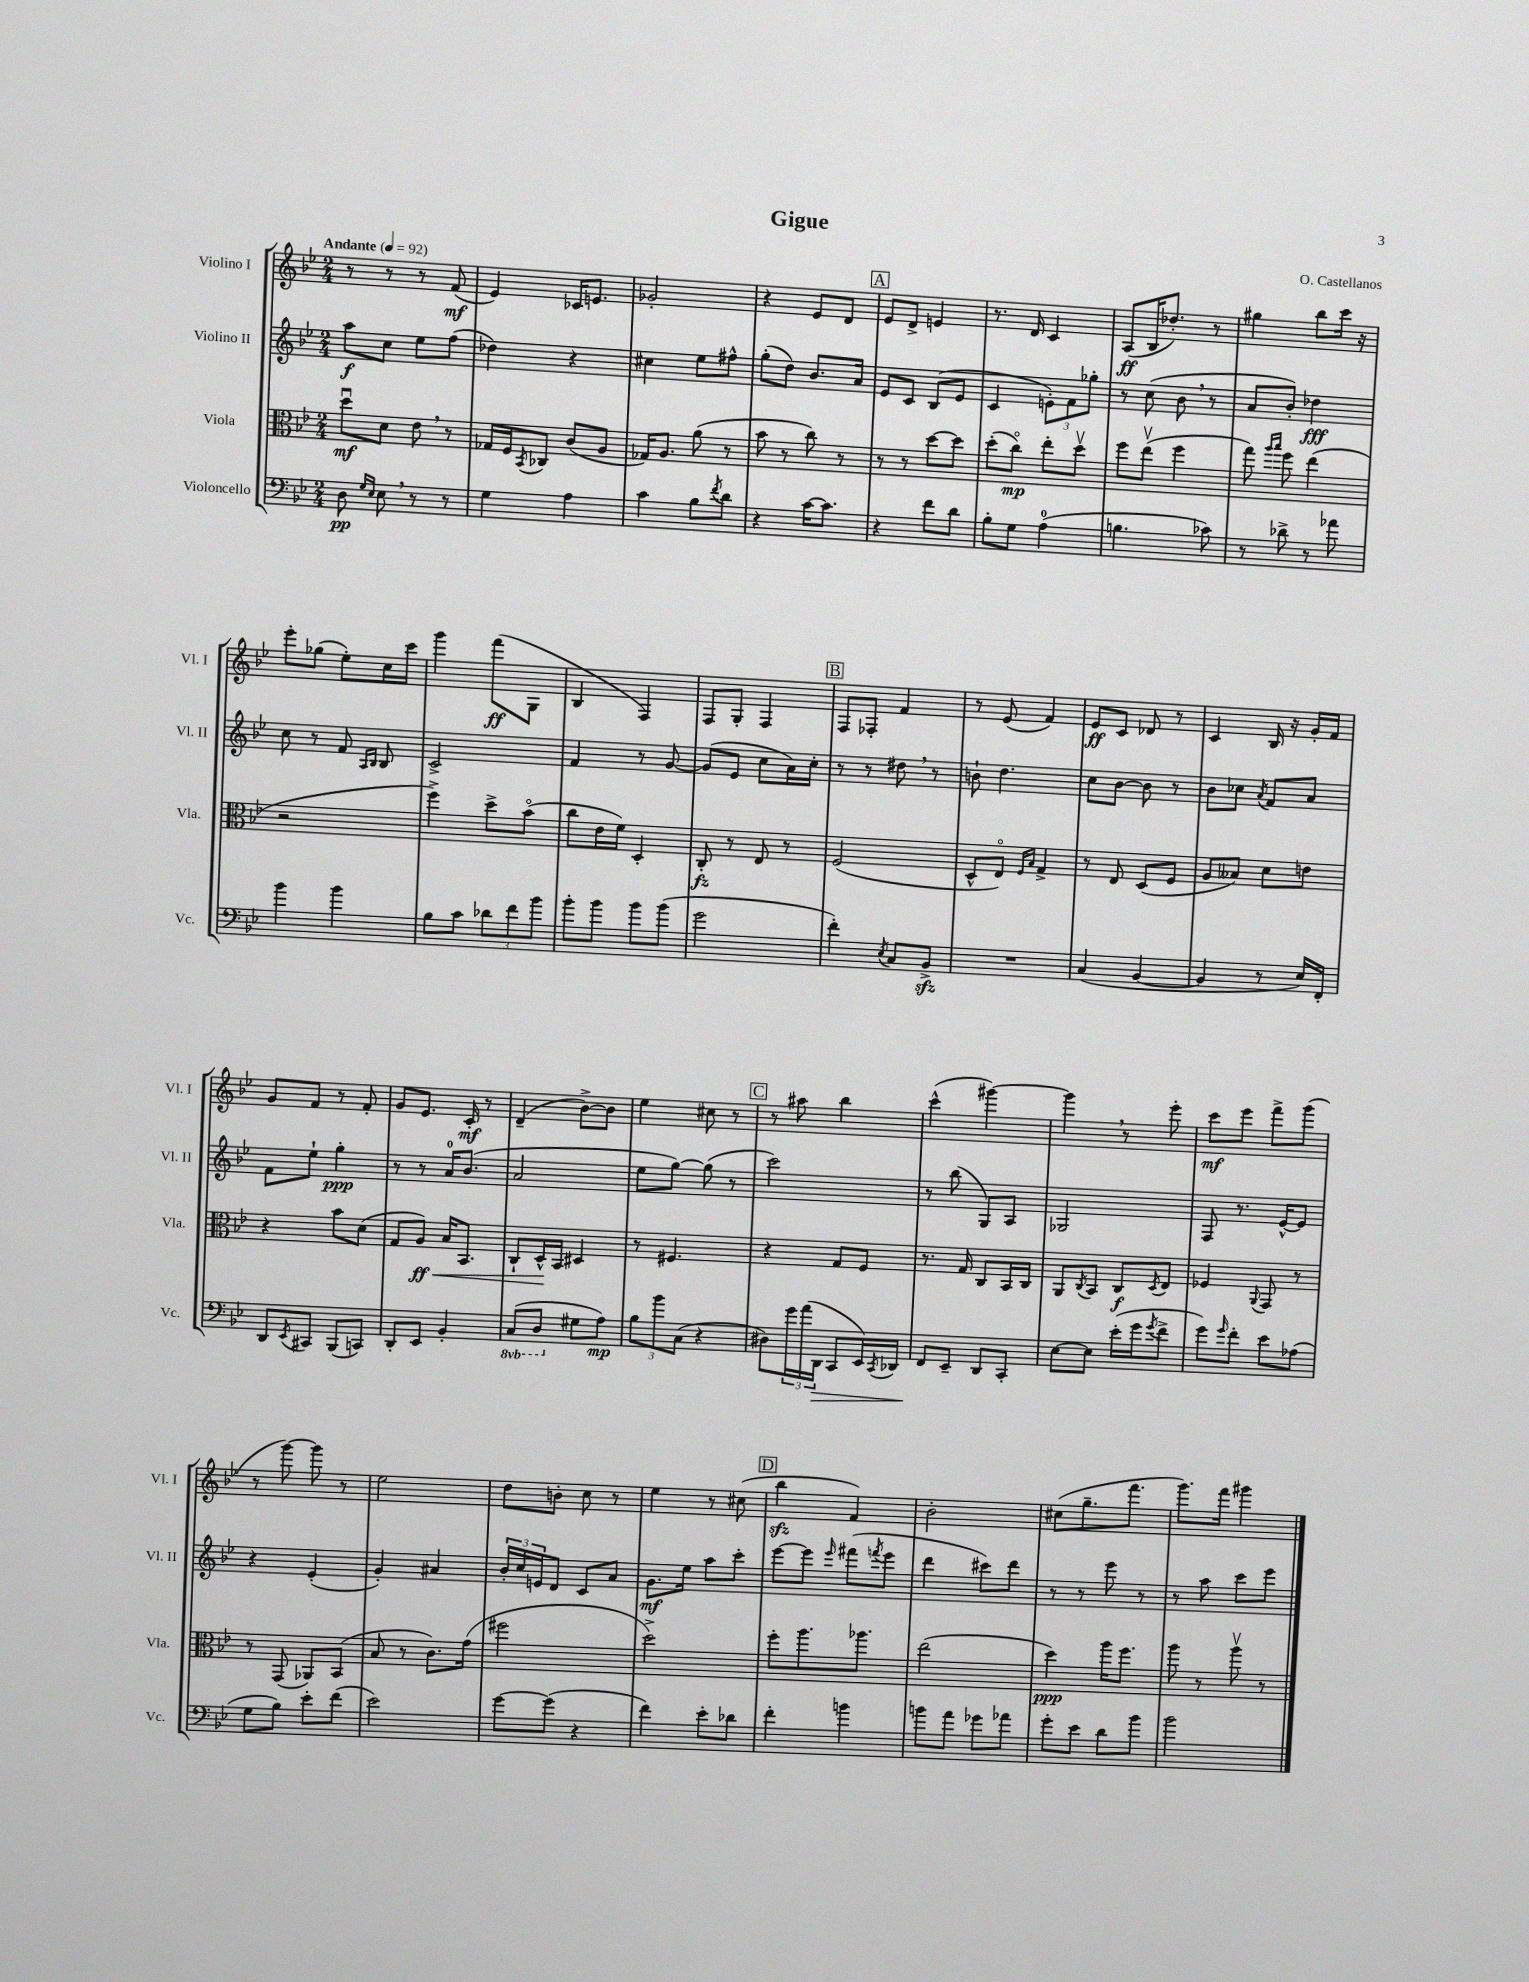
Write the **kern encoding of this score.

**kern	**kern	**kern	**kern
*staff4	*staff3	*staff2	*staff1
*clefF4	*clefC3	*clefG2	*clefG2
*k[b-e-]	*k[b-e-]	*k[b-e-]	*k[b-e-]
*M2/4	*M2/4	*M2/4	*M2/4
*MM92	*MM92	*MM92	*MM92
8D	8ddu	8aa	8r
16qqG	.	.	.
16qqE-	.	.	.
8E-	8d	8cc	8r
8r	8e-	8ee-	8r
8r	8r	(8ff	(8f
=	=	=	=
4G	16G-	4dd-)	4e-)
.	16F	.	.
.	8qBB-	.	.
.	8C-	.	.
4A	(8c	4r	16c-
.	.	.	8.e
.	8A	.	.
=	=	=	=
4c	16G-)	4cc#	2g-'
.	8.A	.	.
8B-	(8a	8ee-	.
8qf	.	.	.
8d	8r	8ff#^^	.
=	=	=	=
4r	8b-	(8gg'	4r
.	8r	8dd)	.
[16c	8cc)	8.b-	8e-
8.c]	.	.	.
.	8r	.	8d
.	.	16a	.
=	=	=	=
4r	8r	8e-	8e-
.	8r	8c	8d^
8f	[8dd	(8B-	4e
8d	8dd]	8e-	.
=	=	=	=
8B-'	(8dd'	4c	8.r
8G	8cco)	.	.
.	.	.	16d
(4A	8ee-'	12e')	4c
.	.	12f	.
.	8ddv	.	.
.	.	12gg-'	.
=	=	=	=
4.B	8ff	8r	(8A
.	(8ee-v	(8cc	16B-
.	.	.	8.dd-')
.	4ff	8b-	.
8c-)	.	8r	8r
=	=	=	=
8r	8gg)	8a	4gg#
.	16qqaa	.	.
.	16qqbb-	.	.
8d-^	8ff	8b-')	.
8r	(4ee-	4dd-	8bb-
8a-	.	.	16ccc
.	.	.	16r
=	=	=	=
4b-	2r	8cc	8eee-'
.	.	8r	(8gg-
4b-	.	8f	8ee-')
.	.	16qqA	.
.	.	16qqB-	.
.	.	8B-	16cc
.	.	.	16ccc
=	=	=	=
8B-	4ff^)	2c^	4ggg
8c	.	.	.
12d-	8dd^	.	(8fff
12f	.	.	.
.	(8b-o	.	8G
12b-	.	.	.
=	=	=	=
8b-'	8cc	4f	4B-
8b-	16e-	.	.
.	16f)	.	.
8b-	4D'	8r	4F)
(8b-	.	[8g	.
=	=	=	=
2g	8C'	(8g]	8F
.	8r	8e-	8G'
.	8E-	8cc	4F
.	8r	16a)	.
.	.	16cc'	.
=	=	=	=
4f')	(2F	8r	8F
.	.	8r	8F-'
8qE-	.	.	.
8C	.	8dd#	4f
8BB-^	.	8r	.
=	=	=	=
2r	8D^^	8b`	8r
.	8E-o)	4.dd	(8e-
.	16qqF	.	.
.	16qqB-	.	.
.	4G^	.	4f)
=	=	=	=
(4C	8r	8cc	8e-
.	8E-	[8b-	8c
[4BB-	(8D	8b-]	8d-
.	8F	8r	8r
=	=	=	=
4BB-]	8A	8b-	4c
.	8B--)	8cc-	.
.	.	8qa	.
8r	8d	8f	16B-
.	.	.	16r
16E-)	8e	8a	16g'
16FF'	.	.	16f
=	=	=	=
8DD	4r	8f	8g
8qEE-	.	.	.
8CC#	.	8ee-`	8f
(8BBB-	8b-	4gg'	8r
8CC)	(8d	.	8f'
=	=	=	=
8DD'	8G	8r	8g
8EE-	8A)	8r	8.e-
4BB-'	16B-	16a	.
.	8.BB-	(8.b-	16c'
.	.	.	8r
=	=	=	=
(8CC	8C`	2a	(4d~
8DD	16D^^	.	.
.	16BB-	.	.
8G#	4D#	.	[8b-^)
8A)	.	.	8b-]
=	=	=	=
12B-	8r	8ee-	4ee-
12b-	.	.	.
.	4.F#	[8gg)	.
(12C	.	.	.
4r	.	(8gg]	8cc#
.	.	8r	8r
=	=	=	=
8D#)	4r	2ccc)	8r
24g	.	.	8aa#
(24a	.	.	.
24DD	.	.	.
8CC	8G	.	4bb-
16EE-)	8F	.	.
8qCC	.	.	.
16DD-	.	.	.
=	=	=	=
8FF	8.r	8r	(4ccc^^
8EE-~	.	(8bb-	.
.	16G	.	.
8DD	8C	8G)	[4ggg#)
8CC'	16BB-	8A	.
.	16C	.	.
=	=	=	=
[8E-	8AA	2G-	4ggg#]
.	8qC	.	.
8E-]	8BB-	.	.
(16e-'	8C	.	8r
16g	.	.	.
8qg	8qD	.	.
8f^	8E-	.	8eee-'
=	=	=	=
8g)	4F-	8F	8ccc
16qqg	.	.	.
8f'	.	8.r	8eee-
.	8qqAA	.	.
8e-	8GG	.	8fff^
.	.	[16e-^^	.
(8A-	8r	8e-]	(8ggg
=	=	=	=
8G	8r	4r	8r
8B-)	(8GG	.	[8ggg)
8e-'	8AA-)	(4e-'	8ggg]
(8f	(8BB-	.	8r
=	=	=	=
2e-)	8B-	4g')	2ee-
.	8r	.	.
.	8.c)	4a#	.
.	(16g	.	.
=	=	=	=
[8g	2ff#	24b-'	8dd
.	.	24cc	.
.	.	24e	.
(8g]	.	8d	8b'
4r	.	8c	8cc
.	.	8a	8r
=	=	=	=
4f)	2dd^)	8.g	4ee-
.	.	16ee-	.
8e-'	.	8aa	8r
8d-	.	8ccc'	(8cc#
=	=	=	=
4f'	8ff'	[8eee-	4bb-
.	8.aa	8eee-]	.
.	.	16qqeee-	.
4b	.	(8fff#	4f)
.	8.aa-	.	.
.	.	8qfff	.
.	.	8eee-	.
=	=	=	=
8b	(2ee-	4ddd	2b-'
8a	.	.	.
8g-	.	8ccc#)	.
8a-	.	8ddd	.
=	=	=	=
8g'	4dd)	8r	(8cc#
8e-	.	8r	8.gg~
8d	16aa	8eee-	.
.	8.ff	.	8.fff
8b-	.	8r	.
=	=	=	=
2b-	8aa	8r	8.ggg)
.	8r	8aa	.
.	.	.	16fff
.	8aav	8ccc	4ggg#
.	8r	8eee-	.
==	==	==	==
*-	*-	*-	*-
